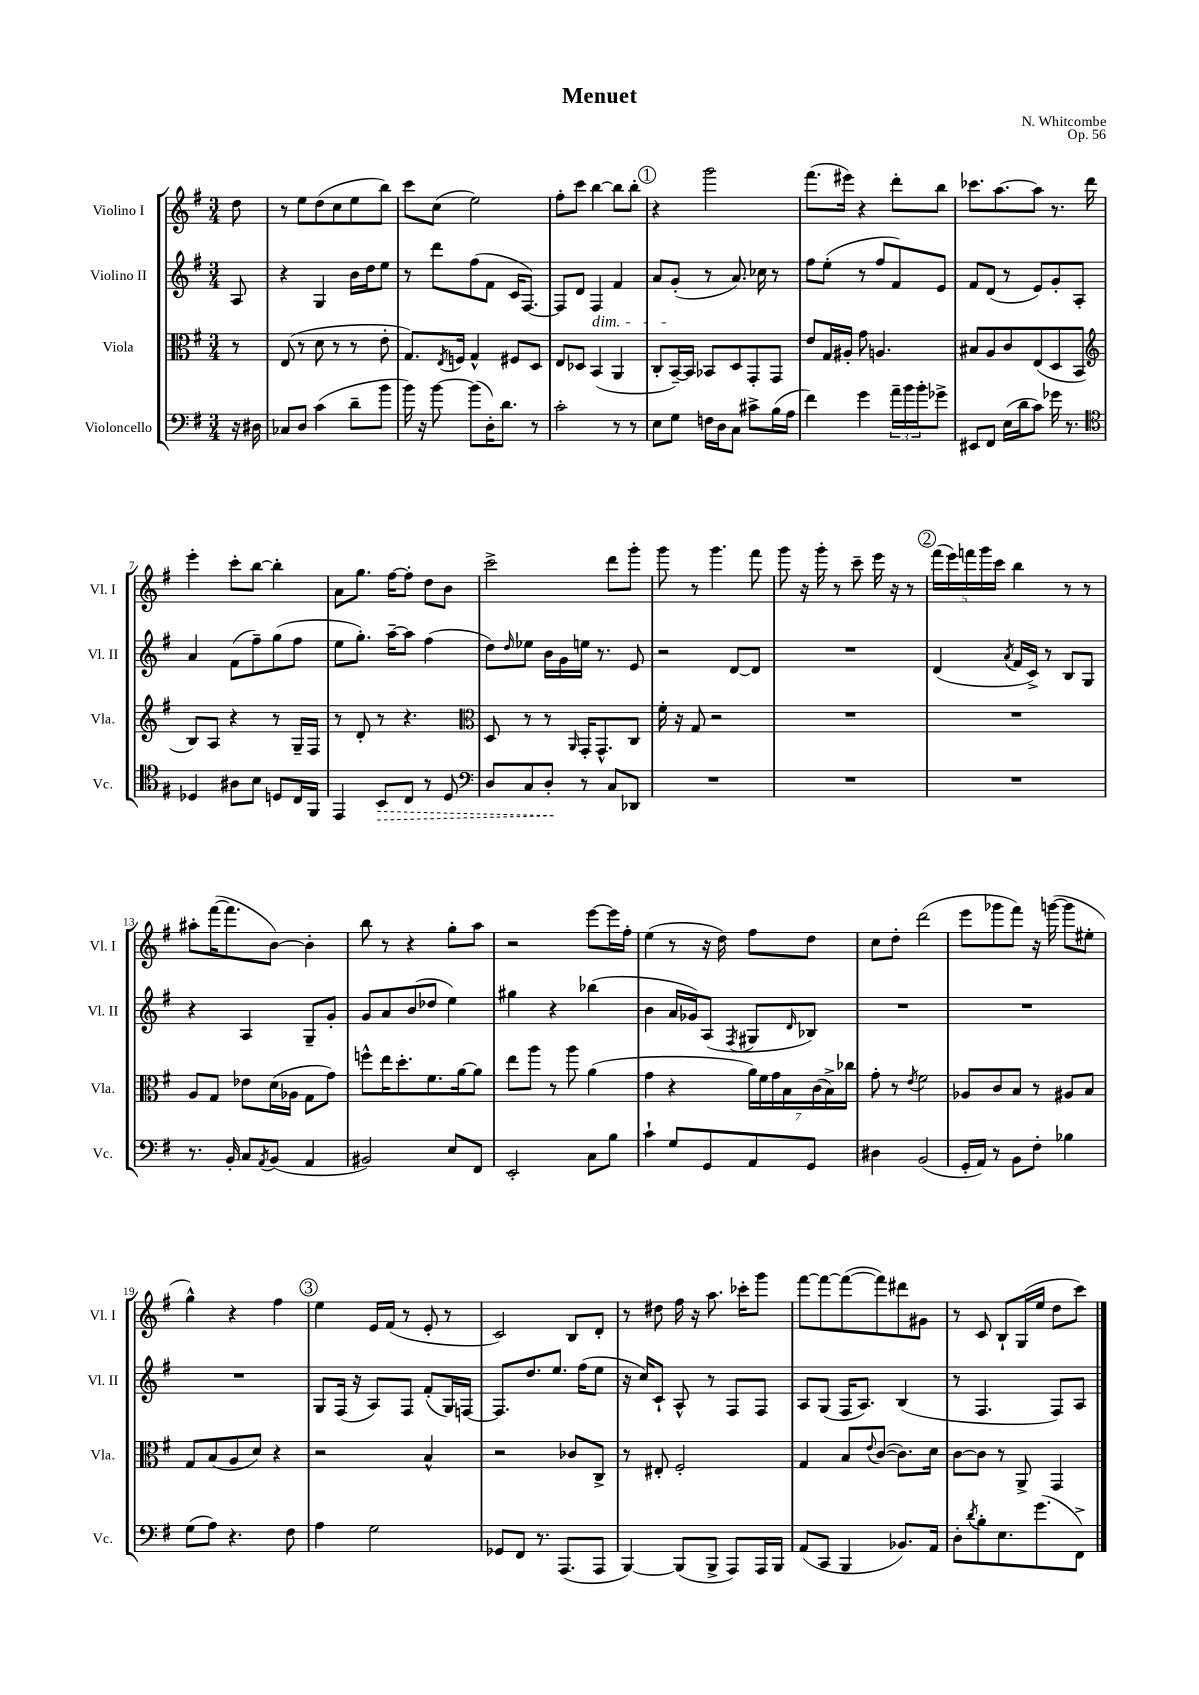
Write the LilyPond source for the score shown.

\header { title = "Menuet" composer = "N. Whitcombe" opus = "Op. 56" }
<<
\new StaffGroup <<
\new Staff = "s0" \with { instrumentName = "Violino I" shortInstrumentName = "Vl. I" } {
    \clef treble \key g \major \numericTimeSignature \time 3/4 \partial 8
    d''8 |
    r8 e''8 d''8( c''8 e''8 b''8) |
    c'''8 c''8( e''2) |
    fis''8-. c'''8 b''4~ b''8 b''8-. |
    \mark \markup { \circle "1" } r4 g'''2 |
    fis'''8.( eis'''16) r4 d'''8-. b''8 |
    ces'''8. a''8.~ a''8 r8. d'''16 |
    e'''4-. c'''8-. b''8~ b''4-. |
    a'8 g''8. fis''16~ fis''8-. d''8 b'8 |
    c'''2-> d'''8 g'''8-. |
    g'''8 r8 g'''4. fis'''8 |
    g'''8 r16 g'''16-. r8 c'''8-- e'''16 r16 r8 |
    \mark \markup { \circle "2" } \tuplet 5/4 { fis'''16( e'''16) f'''16 g'''16 c'''16 } b''4 r8 r8 |
    ais''8-. fis'''16~( fis'''8. b'8~) b'4-. |
    b''8 r8 r4 g''8-. a''8 |
    r2 e'''8~ e'''16 fis''16-. |
    e''4( r8 r16 d''16) fis''8 d''8 |
    c''8 d''8-. d'''2( |
    e'''8 ges'''8 fis'''8) r16 g'''16~( g'''8 eis''8-. |
    g''4-^) r4 fis''4 |
    \mark \markup { \circle "3" } e''4 e'16 fis'16( r8 e'8-. r8 |
    c'2) b8 d'8-. |
    r8 dis''8 fis''16 r16 a''8. ces'''16-. g'''8 |
    fis'''8~ fis'''8~ fis'''8~( fis'''8) dis'''8 gis'8 |
    r8 c'8 b8-! g16( e''16 d''8 c'''8) \bar "|." |
}
\new Staff = "s1" \with { instrumentName = "Violino II" shortInstrumentName = "Vl. II" } {
    \clef treble \key g \major \numericTimeSignature \time 3/4 \partial 8
    a8 |
    r4 g4 b'16 d''16 e''8 |
    r8 d'''8 fis''8( fis'8 c'16 fis8.~) |
    fis8 d'8 fis4\dim fis'4 |
    \mark \markup { \circle "1" } a'8 g'8-.\!( r8 a'8.) ces''16 r8 |
    fis''8 e''8-.( r8 fis''8 fis'8) e'8 |
    fis'8 d'8( r8 e'8) g'8-. a8-. |
    a'4 fis'8( fis''8--) g''8( fis''8 |
    e''8 g''8.-.) a''16~-- a''8 fis''4( |
    d''8) \grace { d''16 } ees''8 b'16 g'16 e''16 r8. e'8 |
    r2 d'8~ d'8 |
    R2. |
    \mark \markup { \circle "2" } d'4( \acciaccatura { a'8 } fis'16 c'16->) r8 b8 g8 |
    r4 a4 g8-- g'8-. |
    g'8 a'8 b'8( des''8 e''4) |
    gis''4 r4 bes''4( |
    b'4 a'16 ges'16) a8( \acciaccatura { fis8 } gis8 \grace { d'16 } bes8) |
    R2. |
    R2. |
    R2. |
    \mark \markup { \circle "3" } g8 fis16( r16 a8) fis8 fis'8-.( g16) f16~ |
    f8. d''8. e''8. fis''16( e''8 |
    r16 c''16) c'8-! a8-^ r8 fis8 fis8 |
    a8 g8( fis16 a8.) b4( |
    r8 fis4. fis8) a8 \bar "|." |
}
\new Staff = "s2" \with { instrumentName = "Viola" shortInstrumentName = "Vla." } {
    \clef alto \key g \major \numericTimeSignature \time 3/4 \partial 8
    r8 |
    e8( r8 d'8 r8 r8 e'8-. |
    g8.) \acciaccatura { e8 } f16 g4-^ fis8 d8 |
    e8 des8 b,4( a,4 |
    \mark \markup { \circle "1" } c8-. b,16~--) b,16 bes,8 d8 g,8-. g,8 |
    e'8 g16 ais16-. g'8 a4. |
    bis8 a8 c'8 e8( d8 b,8 |
    \clef treble b8) a8 r4 r8 g16-- fis16 |
    r8 d'8-. r8 r4. |
    \clef alto d8 r8 r8 \grace { a,16 } g,16-. g,8.-^ c8 |
    fis'16-. r16 g8 r2 |
    R2. |
    \mark \markup { \circle "2" } R2. |
    a8 g8 ees'8 d'16( aes16 g8 g'8) |
    f''8-^ e''16 d''8.-. fis'8. a'16~ a'8 |
    e''8 a''8 r8 a''8 a'4( |
    g'4 r4 \tuplet 7/4 { a'16) fis'16 g'16 b16 c'16( b16->) ces''16 } |
    g'8-. r8 \acciaccatura { e'8 } fis'2 |
    aes8 c'8 b8 r8 ais8 b8 |
    g8 b8( a8 d'8) r4 |
    \mark \markup { \circle "3" } r2 b4-^ |
    r2 ces'8 c8-> |
    r8 eis8-. fis2-. |
    g4 b8 \appoggiatura { e'8 } c'8~( c'8.) d'16 |
    c'8~ c'8 r8 a,8-> g,4 \bar "|." |
}
\new Staff = "s3" \with { instrumentName = "Violoncello" shortInstrumentName = "Vc." } {
    \clef bass \key g \major \numericTimeSignature \time 3/4 \partial 8
    r16 dis16 |
    ces8 d8 c'4( d'8-- b'8 |
    b'16) r16 b'8~ b'8( d16-.) d'8. r8 |
    c'2-. r8 r8 |
    \mark \markup { \circle "1" } e8 g8 f16 d16 c8 cis'8-> b16( a16 |
    fis'4) g'4 \tuplet 3/2 { a'16-- b'16 b'16-. } ges'8-> |
    eis,8 fis,8 e16( d'16 c'8) ges'16 r8. |
    \clef tenor des4 ais8 b8 d8 c16 fis,16 |
    e,4 \once \override Hairpin.style = #'dashed-line b,8\> c8 r8 d8 |
    \clef bass d8 c8 d8-.\! r8 c8 des,8 |
    R2. |
    R2. |
    \mark \markup { \circle "2" } R2. |
    r8. b,16-. c8 \acciaccatura { a,8 } b,8( a,4 |
    bis,2) e8 fis,8 |
    e,2-. c8 b8 |
    c'4-! g8 g,8 a,8 g,8 |
    dis4 b,2( |
    g,16-. a,16) r8 b,8 fis8-. bes4 |
    g8( a8) r4. fis8 |
    \mark \markup { \circle "3" } a4 g2 |
    ges,8 fis,8 r8. a,,8.( a,,8 |
    b,,4~) b,,8( b,,8-> a,,8) a,,16 b,,16 |
    a,8( c,8 b,,4 bes,8.) a,16 |
    d8-. \acciaccatura { d'8 } b8-. e8. g'8.( fis,8->) \bar "|." |
}
>>
>>
